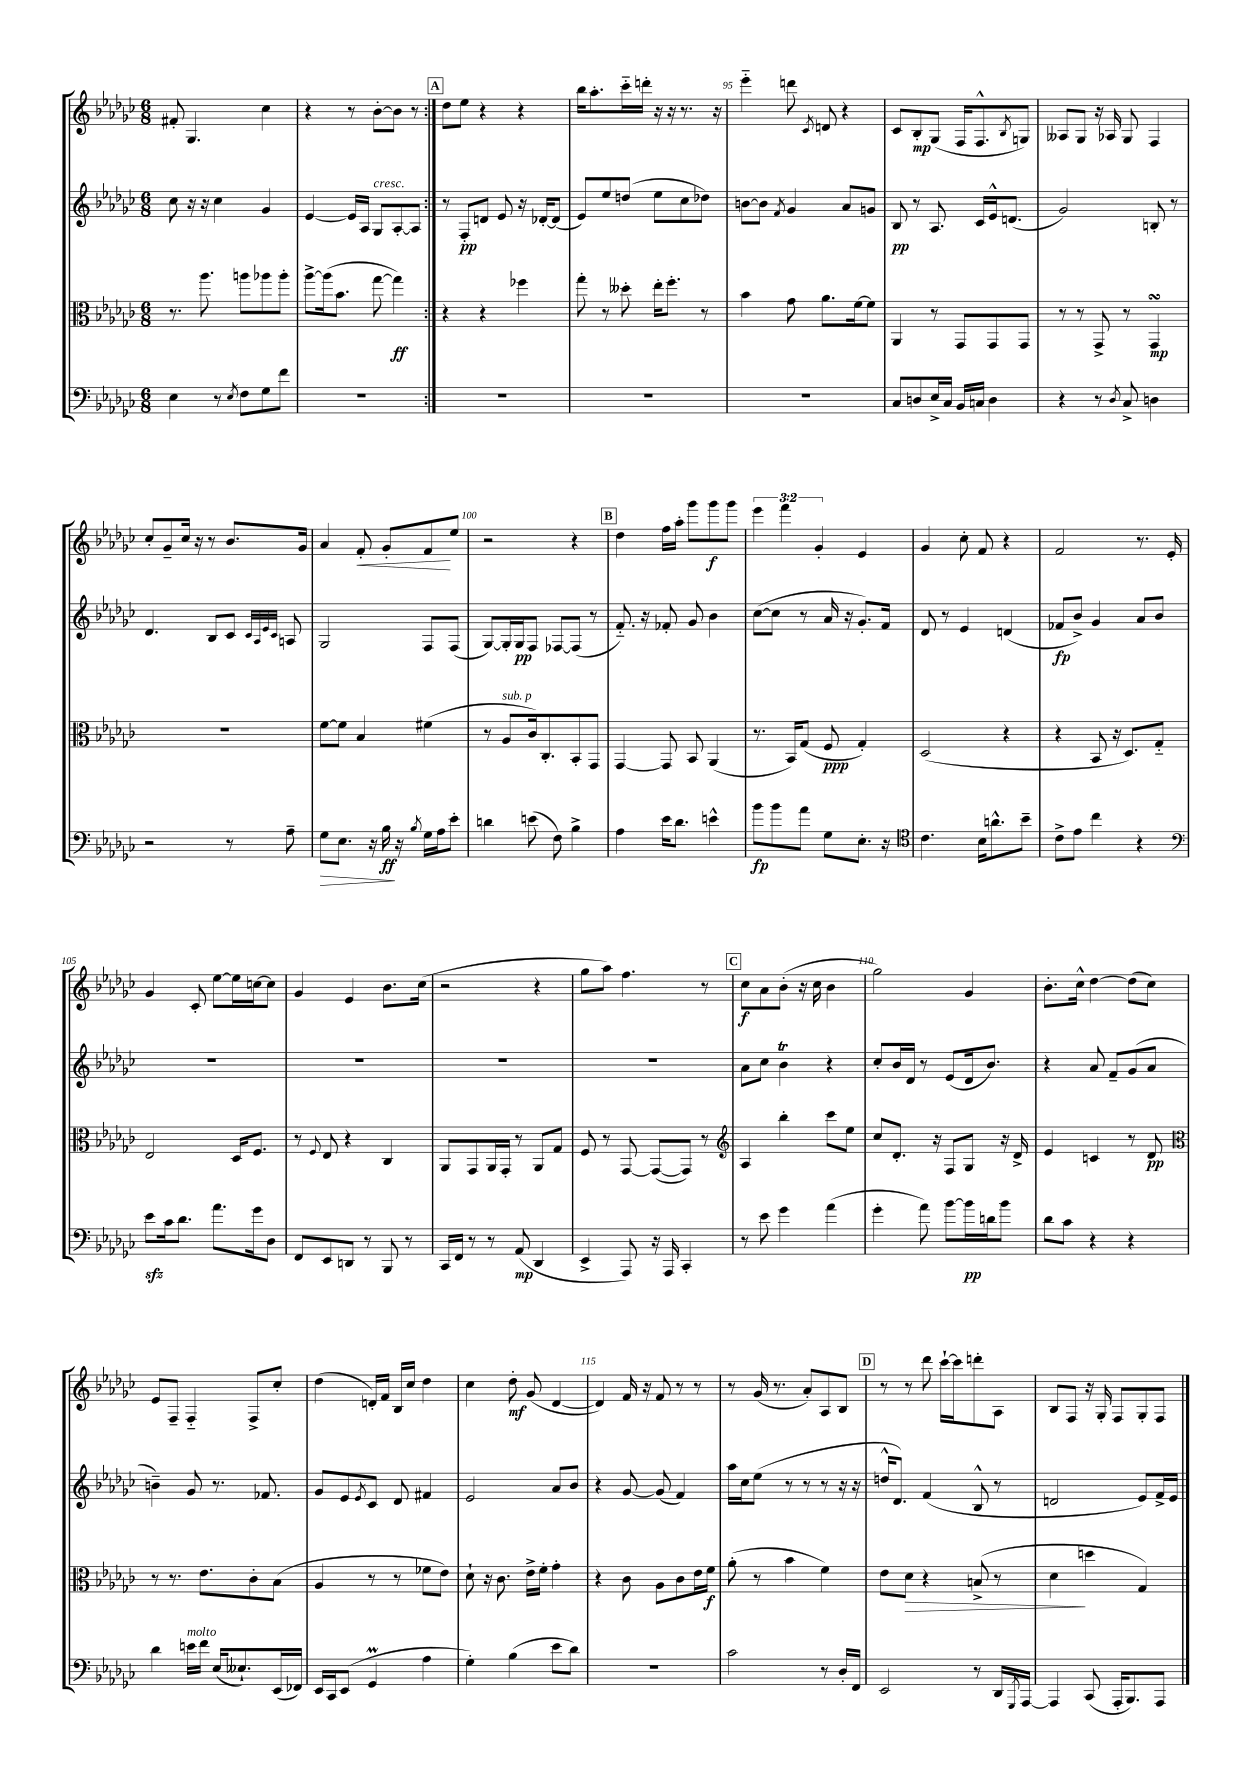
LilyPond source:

<<
\new StaffGroup <<
\new Staff = "s0" {
    \clef treble \key ges \major \numericTimeSignature \time 6/8 \override Staff.TupletNumber.text = #tuplet-number::calc-fraction-text
    \repeat volta 2 { fis'8-. ges4. ces''4 |
    r4 r8 bes'8~-. bes'8 r8 | }
    \mark \markup { \box "A" } des''8 ees''8 r4 r4 |
    bes''16 aes''8.-. ces'''16-_ d'''16-. r16 r16 r8. r16 |
    ees'''4-_ d'''8 \acciaccatura { ces'8 } d'8 r4 |
    ces'8 bes8-.\mp ges8( f16 f8.-^ \acciaccatura { bes8 } g8) |
    aeses8 ges8 r16 aes16 ges8 f4 |
    ces''8-. ges'8-- ces''16 r16 r8 bes'8. ges'16 |
    aes'4 f'8-.\< ges'8-. f'8\! ees''8 |
    r2 r4 |
    \mark \markup { \box "B" } des''4 f''16 aes''16-. ges'''8 ges'''8\f ges'''8 |
    \tuplet 3/2 { ees'''4 f'''4 ges'4-. } ees'4 |
    ges'4 ces''8-. f'8 r4 |
    f'2 r8. ees'16-. |
    ges'4 ces'8-. ees''8~ ees''16 c''16~ c''8 |
    ges'4 ees'4 bes'8. ces''16( |
    r2 r4 |
    ges''8 aes''8) f''4. r8 |
    \mark \markup { \box "C" } ces''8\f aes'8 bes'8-.( r16 ces''16 bes'4 |
    ges''2) ges'4 |
    bes'8.-. ces''16-^ des''4~ des''8( ces''8) |
    ees'8 f8-- f4-_ f8-> ces''8-. |
    des''4( d'16-.) f'16 bes16 ces''16 des''4 |
    ces''4 des''8-.\mf ges'8( des'4~ |
    des'4) f'16 r16 f'8 r8 r8 |
    r8 ges'16( r8. aes'8-.) aes8 bes8 |
    \mark \markup { \box "D" } r8 r8 des'''8 ces'''16~-! ces'''16 d'''8-. aes8 |
    bes8 f8 r16 ges16-. f8 ges8-. f8 \bar "|." |
}
\new Staff = "s1" {
    \clef treble \key ges \major \numericTimeSignature \time 6/8
    \repeat volta 2 { ces''8 r16 r16 ces''4 ges'4 |
    ees'4~ ees'16 aes16 ges8^\markup { \italic "cresc." } aes8~-. aes8 | }
    \mark \markup { \box "A" } r8 f8-.\pp d'8 ees'8 r16 des'16~-. des'8( |
    ees'8) ees''8 d''8( ees''8 ces''8 des''8) |
    b'8~ b'8 \acciaccatura { f'8 } ges'4 aes'8 g'8 |
    bes8\pp r8 aes8. ces'16 ees'16-^ d'8.( |
    ges'2) b8-. r8 |
    des'4. bes8 ces'8 \grace { ces'32 aes32 ees'32 ces'32 } a8 |
    ges2 f8 f8( |
    ges8~) ges16-. ges16\pp f8 fes8~ fes8( r8 |
    \mark \markup { \box "B" } f'8.-_) r16 fes'8-. ges'8 bes'4 |
    ces''8~( ces''8 r8 aes'16 r16 ges'8.-.) f'16 |
    des'8 r8 ees'4 d'4( |
    fes'8\fp bes'8->) ges'4 aes'8 bes'8 |
    R2. |
    R2. |
    R2. |
    R2. |
    \mark \markup { \box "C" } aes'8 ces''8 bes'4\trill r4 |
    ces''8-. bes'16 des'16 r8 ees'8( des'16 bes'8.) |
    r4 aes'8 f'8-- ges'8( aes'8 |
    b'4--) ges'8 r8. fes'8. |
    ges'8 ees'8 \acciaccatura { ees'8 } ces'8 des'8 fis'4 |
    ees'2 aes'8 bes'8 |
    r4 ges'8~ ges'8( f'4) |
    aes''16 ces''16 ees''8( r8 r8 r8 r16 r16 |
    \mark \markup { \box "D" } d''16-^ des'8.) f'4( bes8-^ r8 |
    d'2 ees'8) f'16-> ees'16 \bar "|." |
}
\new Staff = "s2" {
    \clef alto \key ges \major \numericTimeSignature \time 6/8
    \repeat volta 2 { r8. aes''8. a''8 aes''8 aes''8-. |
    aes''8~-> aes''16( bes'8. ges''8~ ges''4\ff) | }
    \mark \markup { \box "A" } r4 r4 fes''4 |
    ges''8-. r8 deses''8-. ees''16-. f''8.-. r8 |
    bes'4 ges'8 aes'8. f'16~ f'8 |
    aes,4 r8 ges,8 ges,8 ges,8 |
    r8 r8 ges,8-> r8 ges,4\turn\mp |
    R2. |
    f'8~ f'8 bes4 fis'4( |
    r8 aes8^\markup { \italic "sub. p" } ces'16) ces8.-. bes,8-. ges,8 |
    \mark \markup { \box "B" } ges,4~ ges,8 bes,8 aes,4( |
    r8. bes,16) ges8( f8\ppp ges4-.) |
    des2( r4 |
    r4 bes,8 r16 des8.) ges8-_ |
    ees2 des16 f8. |
    r8 \appoggiatura { f8 } ees8 r4 ces4 |
    aes,8 ges,8 aes,16 ges,16-. r8 aes,8 ges8 |
    f8 r8 ges,8~ ges,8~( ges,8) r8 |
    \mark \markup { \box "C" } \clef treble aes4 bes''4-. ces'''8 ees''8 |
    ces''8 des'8.-. r16 f8 ges8 r16 des'16-> |
    ees'4 c'4 r8 des'8\pp |
    \clef alto r8 r8. ees'8. ces'8-. bes8( |
    aes4 r8 r8 fes'8 ees'8) |
    des'8-! r16 ces'8. ees'16-> f'16-. ges'4-. |
    r4 ces'8 aes8 ces'8 ees'16 f'16\f |
    aes'8-.( r8 bes'4 f'4) |
    \mark \markup { \box "D" } ees'8 des'8\> r4 b8->( r8 |
    des'4\! d''4 ges4) \bar "|." |
}
\new Staff = "s3" {
    \clef bass \key ges \major \numericTimeSignature \time 6/8
    \repeat volta 2 { ees4 r8 \acciaccatura { ees8 } f8 ges8 f'8 |
    R2. | }
    \mark \markup { \box "A" } R2. |
    R2. |
    R2. |
    ces8 d8 ees16-> ces16 bes,16 c16 d4 |
    r4 r8 \acciaccatura { des8 } ces8-> d4 |
    r2 r8 aes8-- |
    ges8\> ees8. r16 bes16\ff\! r16 \acciaccatura { bes8 } ges16 aes16 ees'8-. |
    d'4 e'8( f8) bes4-> |
    \mark \markup { \box "B" } aes4 ees'16 des'8. e'4-^ |
    bes'8\fp bes'8 aes'8 ges8 ees8.-. r16 |
    \clef tenor ces'4. bes16 a'8.-^ bes'8-- |
    ces'8-> ees'8 ces''4 r4 |
    \clef bass ees'8\sfz ces'16 des'8. aes'8. ges'16 des8 |
    f,8 ees,8 d,8 r8 bes,,8 r8 |
    ces,16 f,16 r8 r8 aes,8\mp( des,4 |
    ees,4-> aes,,8) r16 aes,,16 ces,4-. |
    \mark \markup { \box "C" } r8 ees'8 ges'4 aes'4( |
    ges'4-. aes'8) bes'8~ bes'16\pp d'16 bes'8 |
    des'8 ces'8 r4 r4 |
    des'4 e'16^\markup { \italic "molto" } f'16 ees16( eeses8.-!) ees,16( fes,16) |
    ees,16 ces,16 ees,8( ges,4\prall aes4 |
    ges4-.) bes4( ees'8 des'8) |
    R2. |
    ces'2 r8 des16-. f,16 |
    \mark \markup { \box "D" } ees,2 r8 des,16 \acciaccatura { ges,,8 } aes,,16~ |
    aes,,4 ces,8( aes,,16-. bes,,8.) aes,,8 \bar "|." |
}
>>
>>
\layout { \context { \Score currentBarNumber = #91 \override BarNumber.break-visibility = ##(#f #t #t) barNumberVisibility = #(every-nth-bar-number-visible 5) } }
